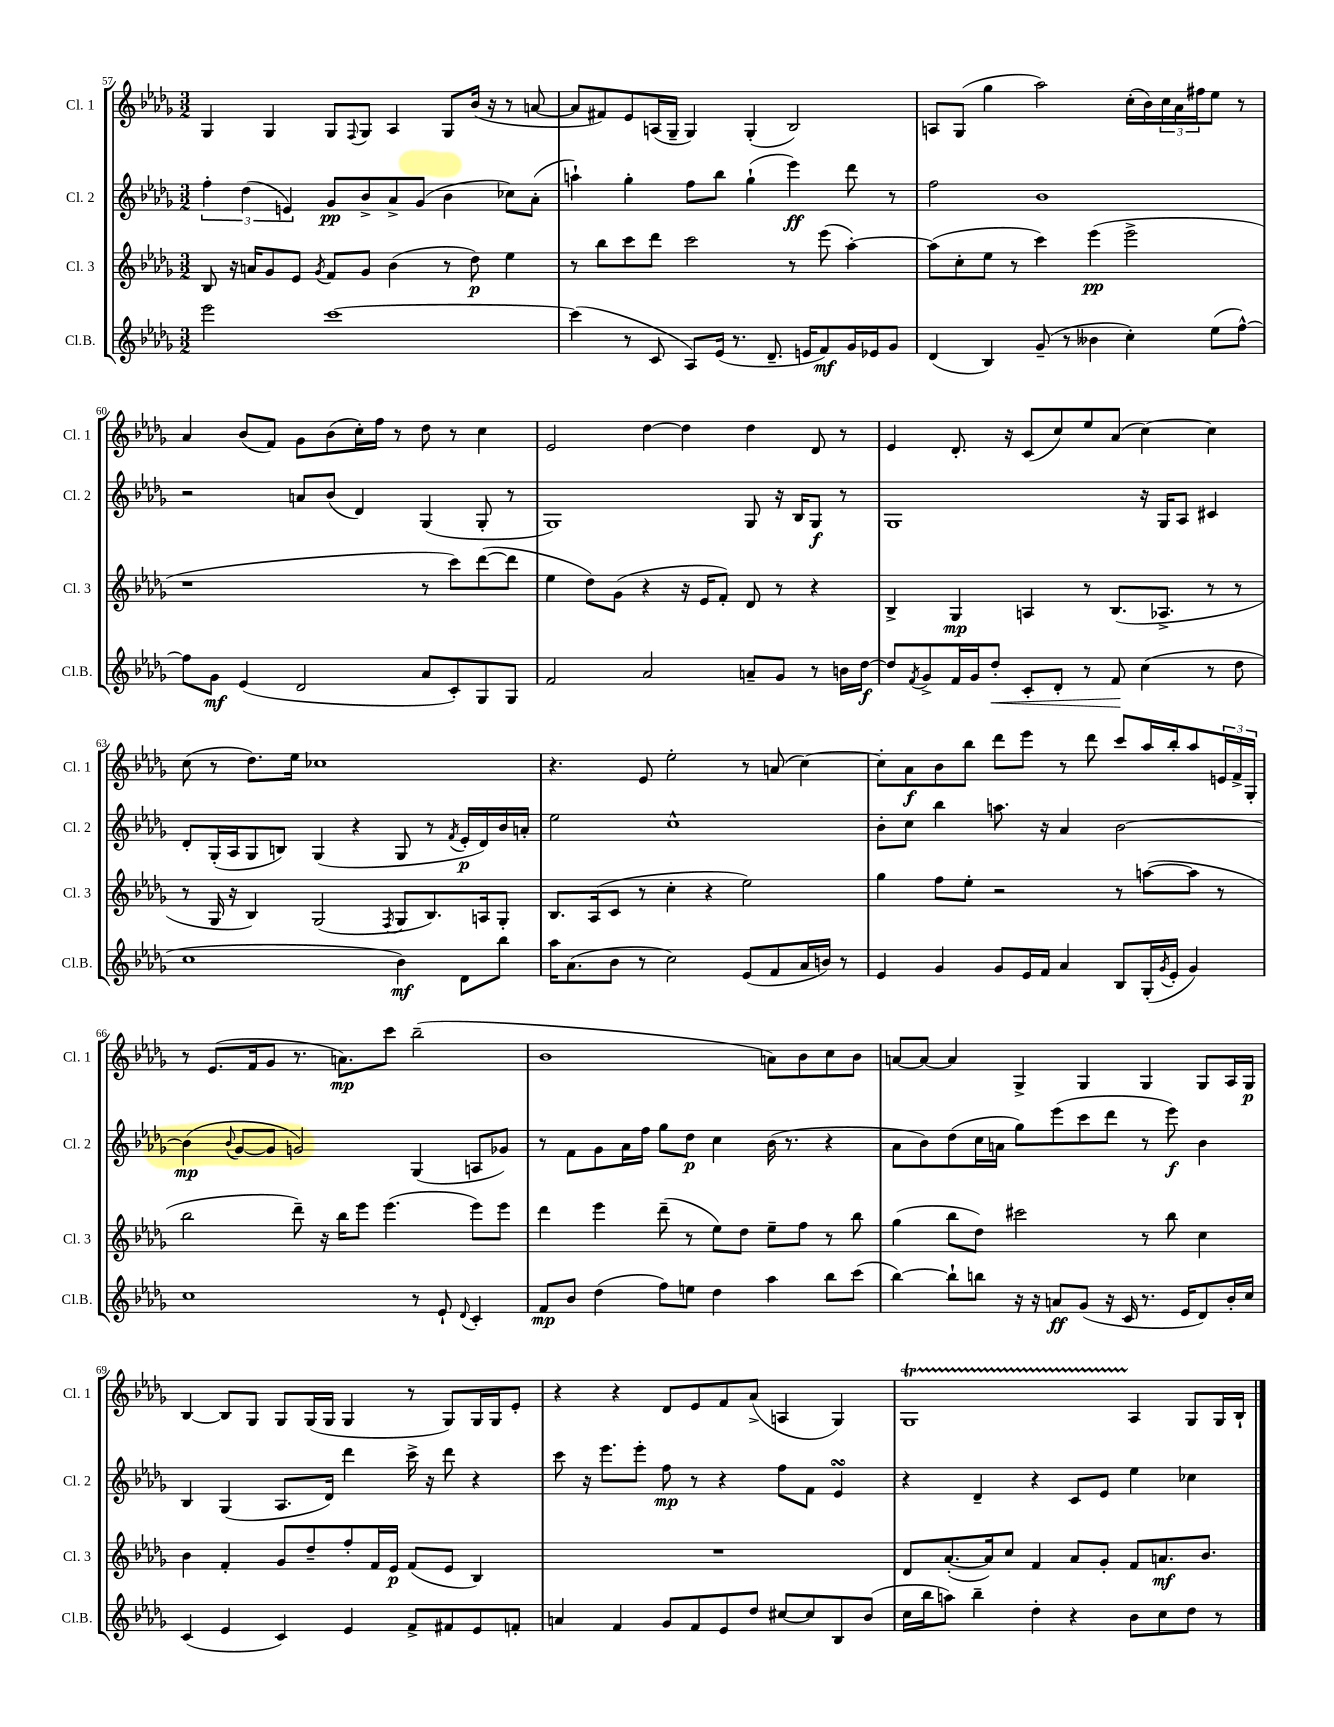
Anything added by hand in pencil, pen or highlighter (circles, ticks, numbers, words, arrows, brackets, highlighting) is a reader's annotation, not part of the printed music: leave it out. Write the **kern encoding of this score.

**kern	**kern	**kern	**kern
*staff4	*staff3	*staff2	*staff1
*clefG2	*clefG2	*clefG2	*clefG2
*k[b-e-a-d-g-]	*k[b-e-a-d-g-]	*k[b-e-a-d-g-]	*k[b-e-a-d-g-]
*M3/2	*M3/2	*M3/2	*M3/2
2eee-	8B-	6ff'	4G-
.	16r	.	.
.	.	(6dd-	.
.	16a	.	.
.	8g-	.	4G-
.	.	6e)	.
.	8e-	.	.
.	8qg-	.	.
[1ccc	8f	8g-	8G-
.	.	.	8qqF
.	8g-	8b-^	8G-
.	(4b-	8a-^	4A-
.	.	(8g-	.
.	8r	4b-	8G-
.	8dd-)	.	(16b-
.	.	.	16r
.	4ee-	8cc-)	8r
.	.	(8a-'	[8a
=	=	=	=
(4ccc]	8r	4aa`)	8a]
.	8bb-	.	8f#)
8r	8ccc	4gg-'	8e-
8c	8ddd-	.	(16A
.	.	.	16G-~
8A-)	2ccc	8ff	4G-)
(16e-	.	8bb-	.
8.r	.	.	.
.	.	(4gg-`	(4G-'
8.d-~	.	.	.
.	8r	4eee-)	2B-)
16e	.	.	.
8f)	(8eee-	.	.
16g-	[4aa-')	8ddd-	.
16e-	.	.	.
8g-	.	8r	.
=	=	=	=
(4d-	(8aa-]	2ff	8A
.	8cc'	.	(8G-
4B-)	8ee-	.	4gg-
.	8r	.	.
(8g-~	4ccc)	1b-	2aa-)
8r	.	.	.
4b--	(4eee-	.	.
4cc')	2eee-^	.	(16cc'
.	.	.	16b-)
.	.	.	24cc
.	.	.	24a-
.	.	.	24ff#
(8ee-	.	.	8ee-
[8ff^^)	.	.	8r
=	=	=	=
8ff]	1r	2r	4a-
8g-	.	.	.
(4e-	.	.	(8b-
.	.	.	8f)
2d-	.	8a	8g-
.	.	(8b-	(8b-
.	.	4d-)	16cc')
.	.	.	16ff
.	.	.	8r
8a-	8r	(4G-	8dd-
8c')	8ccc)	.	8r
8G-	([8ddd-	8G-'	4cc
8G-	8ddd-]	8r	.
=	=	=	=
2f	4ee-	1G-)	2e-
.	8dd-)	.	.
.	(8g-	.	.
2a-	4r	.	[4dd-
.	16r	.	4dd-]
.	16e-	.	.
.	8f')	.	.
8a~	8d-	8G-	4dd-
8g-	8r	16r	.
.	.	16B-	.
8r	4r	8G-	8d-
16b	.	8r	8r
[16dd-	.	.	.
=	=	=	=
8dd-]	4B-^	1G-	4e-
8qf	.	.	.
8g-^	.	.	.
16f	4G-	.	8.d-'
16g-	.	.	.
8dd-'	.	.	.
.	.	.	16r
8c'	4A	.	(8c
8d-'	.	.	8cc)
8r	8r	.	8ee-
8f	(8.B-	.	(8a-
(4cc	.	16r	[4cc)
.	8.A-^	16G-	.
.	.	8A-	.
8r	8r	4c#	4cc]
8dd-	8r	.	.
=	=	=	=
1cc	8r	8d-'	(8cc
.	16G-	(16G-'	8r
.	16r	16A-	.
.	4B-)	8G-	8.dd-)
.	.	8B)	.
.	.	.	16ee-
.	(2G-	(4G-	1cc-
.	.	4r	.
.	8qF	.	.
4b-)	8G-	8G-	.
.	8.B-)	8r	.
.	.	8qf	.
8d-	.	16e-'	.
.	16A	16d-)	.
8bb-	8G-'	16b-	.
.	.	16a'	.
=	=	=	=
16aa-	8.B-	2ee-	4.r
(8.a-	.	.	.
.	(16A-	.	.
8b-	8c	.	.
8r	8r	.	8e-
2cc)	4cc'	1cc^^	2ee-'
.	4r	.	.
(8e-	2ee-)	.	8r
8f	.	.	(8a
16a-	.	.	[4cc)
16b)	.	.	.
8r	.	.	.
=	=	=	=
4e-	4gg-	8b-'	8cc']
.	.	8cc	8a-
4g-	8ff	4bb-	8b-
.	8ee-'	.	8bb-
8g-	2r	8.aa	8ddd-
16e-	.	.	8eee-
16f	.	16r	.
4a-	.	4a-	8r
.	.	.	8ddd-
8B-	8r	[2b-	8ccc
(16G-'	([8aa	.	16aa-
8qg-	.	.	.
16e-'	.	.	16bb-'
4g-)	8aa]	.	8aa-
.	8r	.	24e
.	.	.	24f^
.	.	.	24G-'
=	=	=	=
1cc	2bb-	(4b-]	8r
.	.	.	(8.e-
.	.	8qqb-	.
.	.	[8g-	.
.	.	.	16f
.	.	8g-]	8g-
.	8ddd-~)	2g)	8.r
.	16r	.	.
.	16bb-	.	8.a)
.	8eee-	.	.
.	(4.eee-	.	8ccc
8r	.	(4G-	(2bb-~
8e-`	.	.	.
8qqd-	.	.	.
4c'	8eee-)	8A	.
.	8eee-	8g-)	.
=	=	=	=
8f	4ddd-	8r	1b-
8b-	.	8f	.
(4dd-	4eee-	8g-	.
.	.	16a-	.
.	.	16ff	.
8ff)	(8ddd-~	8gg-	.
8ee	8r	8dd-	.
4dd-	8ee-)	4cc	.
.	8dd-	.	.
4aa-	8ee-~	(16b-	8a)
.	.	8.r	.
.	8ff	.	8b-
8bb-	8r	4r	8cc
(8ccc	8bb-	.	8b-
=	=	=	=
[4bb-)	(4gg-	8a-	[8a
.	.	8b-)	8a_
8bb-`]	8bb-	(8dd-	4a]
8bb	8dd-)	16cc	.
.	.	16a	.
16r	2ccc#	8gg-)	4G-^
16r	.	.	.
8a	.	(8eee-	.
(8g-	.	8ccc	4G-
16r	.	8ddd-	.
16c	.	.	.
8.r	8r	8r	4G-
.	8bb-	8eee-)	.
16e-	.	.	.
8d-)	4cc	4b-	8G-
16b-'	.	.	16A-
16cc	.	.	16G-
=	=	=	=
(4c	4b-	4B-	[4B-
4e-	4f'	(4G-	8B-]
.	.	.	8G-
4c)	8g-	8.A-	8G-
.	8dd-~	.	(16G-
.	.	16d-)	16G-
4e-	8ff'	4ddd-	4G-
.	16f	.	.
.	16e-	.	.
8f^	(8f	16ccc^	8r
.	.	16r	.
8f#	8e-	8ddd-	8G-)
8e-	4B-)	4r	16G-
.	.	.	16G-
8f'	.	.	8e-'
=	=	=	=
4a	1.r	8ccc	4r
.	.	16r	.
.	.	8.eee-	.
4f	.	.	4r
.	.	8eee-'	.
8g-	.	8ff	8d-
8f	.	8r	8e-
8e-	.	4r	8f
8dd-	.	.	(8a-^
[8cc#	.	8ff	4A
8cc#]	.	8f	.
8B-	.	4e-	4G-)
(8b-	.	.	.
=	=	=	=
16cc	8d-	4r	1G-
16bb-	.	.	.
8aa)	([8.a-'	.	.
4bb-~	.	4d-~	.
.	16a-])	.	.
.	8cc	.	.
4dd-'	4f	4r	.
4r	8a-	8c	.
.	8g-'	8e-	.
8b-	8f	4ee-	4A-
8cc	8.a	.	.
8dd-	.	4cc-	8G-
.	8.b-	.	.
8r	.	.	16G-
.	.	.	16B-`
==	==	==	==
*-	*-	*-	*-
